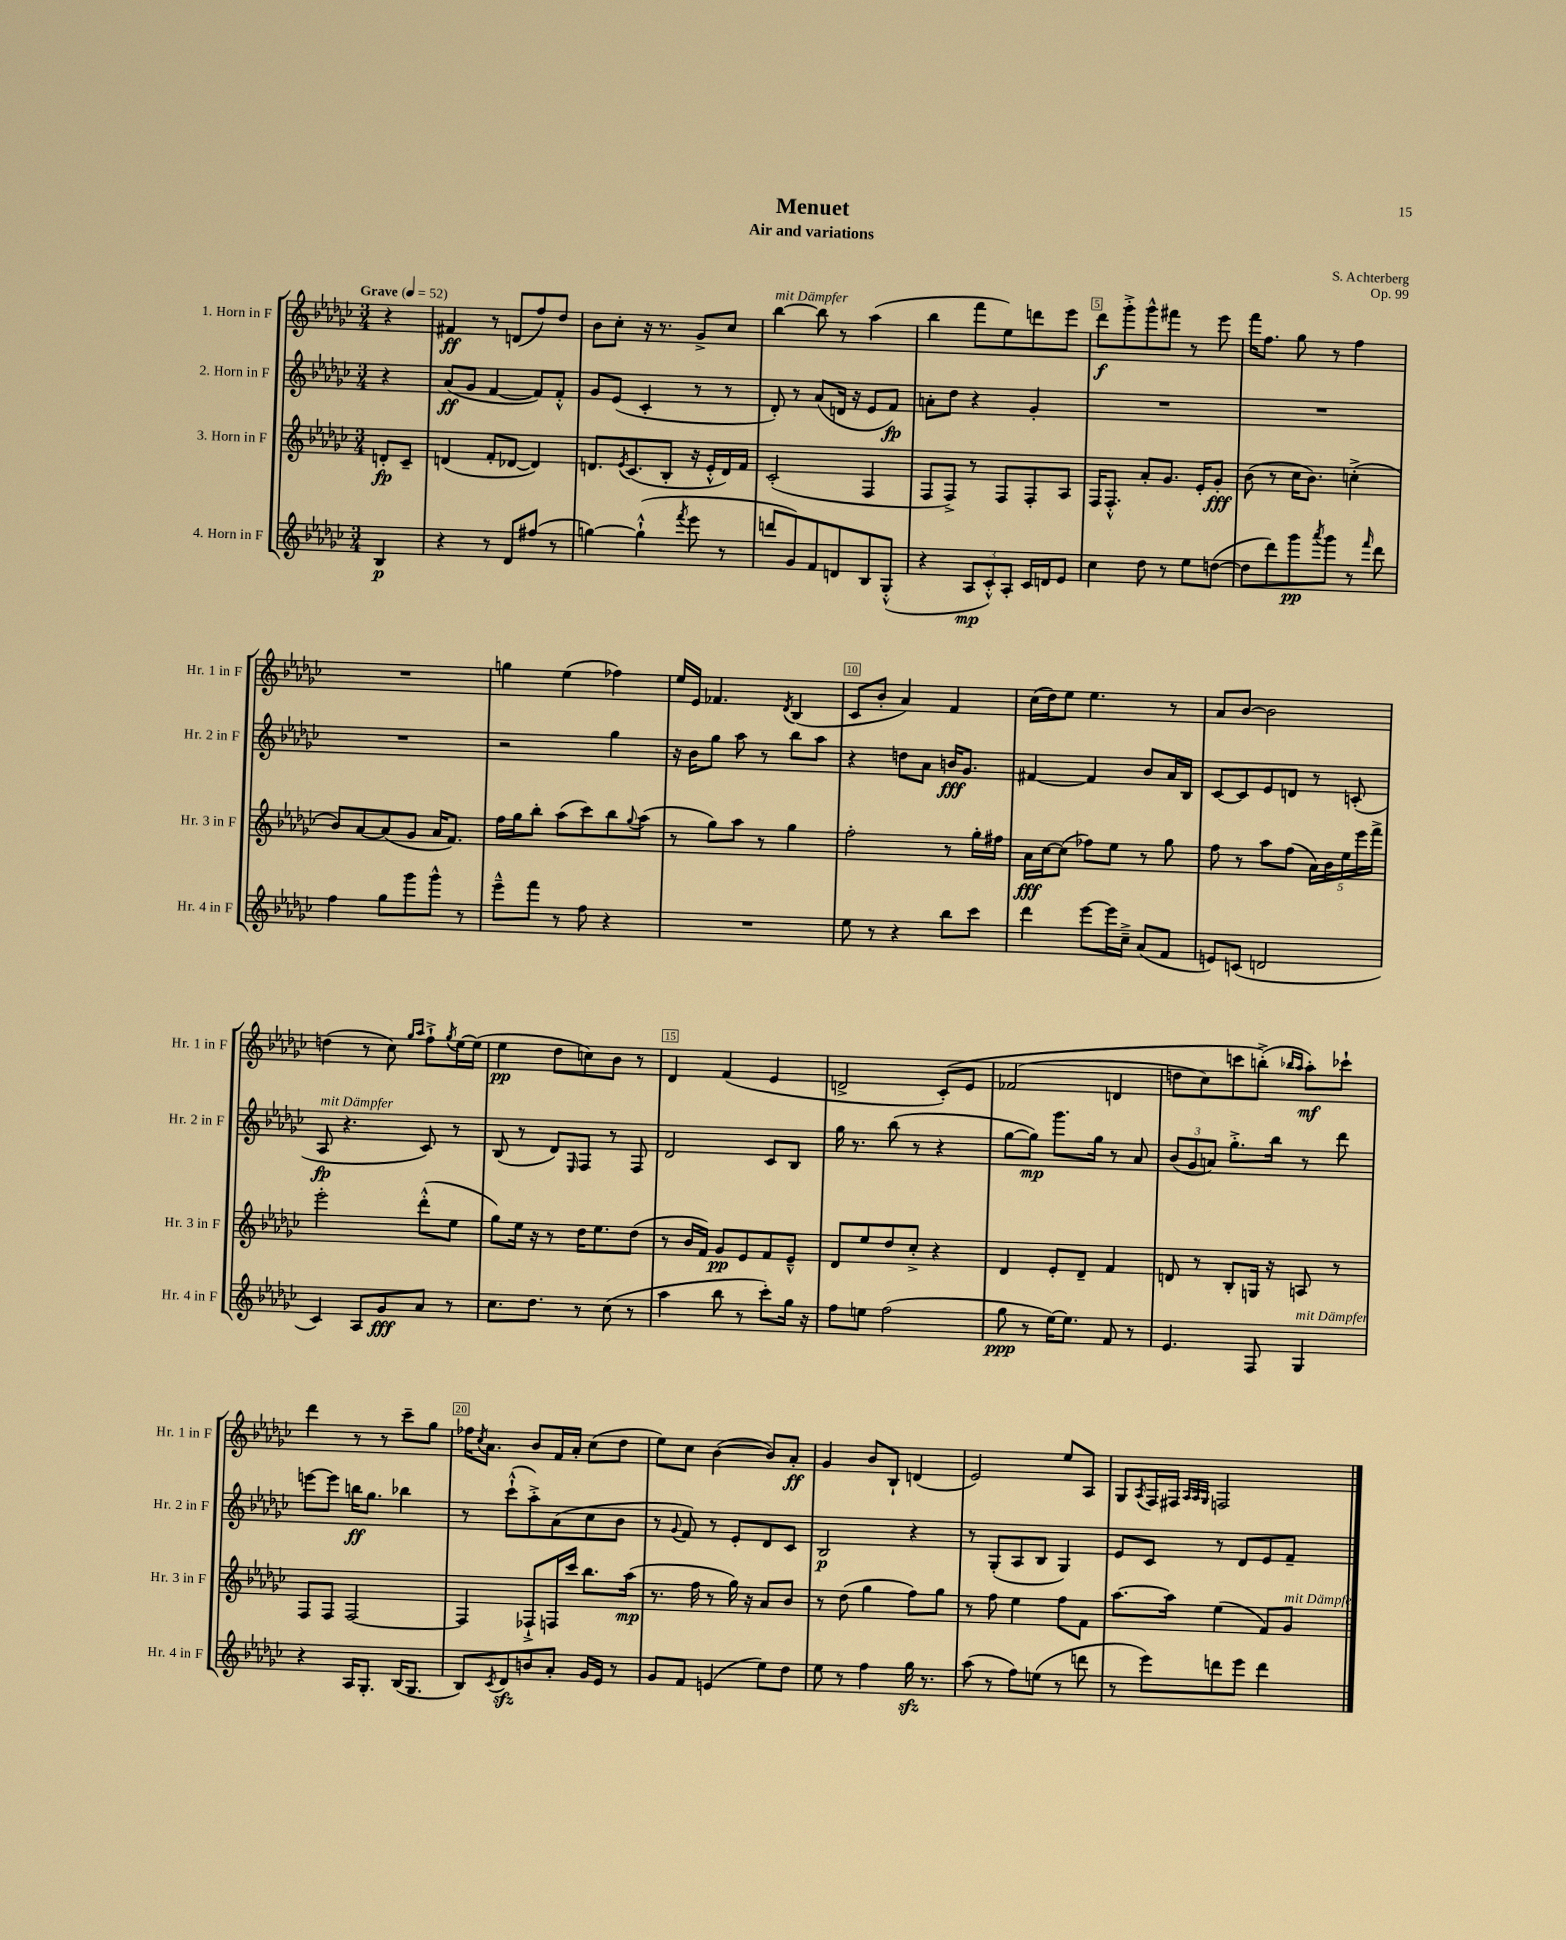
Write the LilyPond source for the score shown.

\header { title = "Menuet" composer = "S. Achterberg" subtitle = "Air and variations" opus = "Op. 99" }
<<
\new StaffGroup <<
\new Staff = "s0" \with { instrumentName = "1. Horn in F" shortInstrumentName = "Hr. 1 in F" } {
    \clef treble \key ges \major \numericTimeSignature \time 3/4 \partial 4 \tempo "Grave" 4 = 52
    r4 |
    fis'4\ff r8 d'8( f''8) des''8 |
    bes'8 ces''8-. r16 r8. ges'8-> ces''8 |
    bes''4~^\markup { \italic "mit Dämpfer" } bes''8 r8 aes''4( |
    bes''4 f'''8 ees''8) d'''8 ees'''8 |
    des'''8\f ges'''8-.-> ges'''8-^ fis'''8 r8 ees'''8 |
    f'''16 f''8. ges''8 r8 f''4 |
    R2. |
    g''4 ees''4( fes''4) |
    ees''16 ees'16 fes'4. \acciaccatura { des'8 } bes4( |
    ces'8 bes'8-. aes'4) f'4 |
    ces''16( des''16) ees''8 ees''4. r8 |
    aes'8 bes'8~ bes'2 |
    d''4( r8 ces''8) \grace { ges''16 aes''16 } f''8-!-> \acciaccatura { ges''8 } ees''16~ ees''16( |
    ees''4\pp des''8 c''8) bes'8 r8 |
    des'4 f'4( ees'4 |
    d'2-> ces'8-.)\( ees'8 |
    fes'2( d'4 |
    d''8 ces''8) c'''8 b''8-.->(\) \grace { bes''16 aes''16 } aes''8-.\mf) ces'''8-! |
    des'''4 r8 r8 ces'''8-- ges''8 |
    fes''16 \acciaccatura { ces''8 } aes'8. bes'8 f'16 aes'16-. ces''8( des''8 |
    ees''8) ces''8 bes'4~( bes'8) aes'8-.\ff |
    ges'4 bes'8 bes8-! d'4( |
    ees'2) ees''8 aes8 |
    ges8 \acciaccatura { aes8 } f16 fis16 \grace { aes32 aes32 ges32 } f2 \bar "|." |
}
\new Staff = "s1" \with { instrumentName = "2. Horn in F" shortInstrumentName = "Hr. 2 in F" } {
    \clef treble \key ges \major \numericTimeSignature \time 3/4 \partial 4
    r4 |
    aes'8\ff( ges'8 f'4~ f'8) f'8-.-^ |
    ges'8 ees'8( ces'4-. r8 r8 |
    des'8-.) r8 aes'8( d'16 r16 ees'8 f'8\fp) |
    a'8-. des''8 r4 ges'4-. |
    R2. |
    R2. |
    R2. |
    r2 ges''4 |
    r16 bes'16 ges''8 aes''8 r8 bes''8 aes''8 |
    r4 d''8 aes'8 b'16\fff ges'8. |
    fis'4~ fis'4 bes'8 aes'16 bes16 |
    ces'8~ ces'8 ees'8 d'8 r8 c'8-.( |
    aes8\fp^\markup { \italic "mit Dämpfer" } r4. ces'8) r8 |
    bes8( r8 des'8) \grace { ees16 } f8 r8 f8 |
    des'2 ces'8 bes8 |
    ges''16 r8. bes''8( r8 r4 |
    ges''8~ ges''8\mp) ges'''8. ges''16 r8 aes'8 |
    \tuplet 3/2 { bes'8( ges'8 a'8) } ges''8.-.-> bes''16 r8 des'''8 |
    e'''8~ e'''8 b''16\ff ges''8. bes''4 |
    r8 ces'''8-!-^( aes''8-.->) aes'8( ces''8 bes'8 |
    r8 \appoggiatura { ges'8 } f'8) r8 ees'8-. des'8 ces'8 |
    bes2\p r4 |
    r8 ges8-.( aes8 bes8 ges4) |
    ees'8 ces'8 r8 des'8 ees'8 f'8-- \bar "|." |
}
\new Staff = "s2" \with { instrumentName = "3. Horn in F" shortInstrumentName = "Hr. 3 in F" } {
    \clef treble \key ges \major \numericTimeSignature \time 3/4 \partial 4
    d'8-.\fp ces'8-- |
    d'4( f'8-. des'8~ des'4) |
    d'8. \acciaccatura { ees'8 } ces'8.( bes8-. r16 ees'16-.-^ d'16) f'16 |
    ces'2-.( f4 |
    f8 f8->) r8 f8 f8-. aes8 |
    f16 f8.-.-^ aes'8-. ges'8. ees'16-. ges'8-.\fff |
    bes'8( r8 ces''16 bes'8.) c''4-.->( |
    bes'8) aes'8~ aes'8( ges'8 aes'16 f'8.) |
    f''16 ges''16 bes''8-. aes''8( ces'''8) bes''8 \appoggiatura { ges''8 } aes''8( |
    r8 ges''8) aes''8 r8 ges''4 |
    f''2-. r8 ges''16-. fis''16 |
    aes'16\fff ces''16~ ces''8( fes''8) ees''8 r8 ges''8 |
    f''8 r8 aes''8 f''8( \tuplet 5/4 { aes'16) bes'16 ees''16 ees'''16 f'''16-> } |
    ees'''2-. des'''8-.-^( ees''8 |
    ges''8) ees''16 r16 r8 des''16 ees''8. des''8( |
    r8 bes'16 f'16) ges'8\pp ees'8 f'8 ees'8---^ |
    des'8 ees''8 des''8 ces''8-.-> r4 |
    des'4 ees'8-. des'8-- f'4 |
    d'8 r8 bes8-. g16 r16 a8 r8 |
    f8 f8 f2~ |
    f4 fes8-!-> f16 ces'''16 bes''8. aes''16\mp( |
    r8. f''16 r8 ges''16) r16 aes'8 bes'8 |
    r8 des''8( ges''4 f''8) ges''8 |
    r8 f''8 ees''4 f''8 f'8 |
    aes''8.~ aes''16 ees''4( f'8) ges'8^\markup { \italic "mit Dämpfer" } \bar "|." |
}
\new Staff = "s3" \with { instrumentName = "4. Horn in F" shortInstrumentName = "Hr. 4 in F" } {
    \clef treble \key ges \major \numericTimeSignature \time 3/4 \partial 4
    bes4\p |
    r4 r8 des'8 fis''8( r8 |
    g''4~) g''4-!-^( \acciaccatura { f'''8 } ees'''8 r8 |
    d'''8 ges'8) f'8 d'8 bes8 ges8-.-^( |
    r4 \tuplet 3/2 { aes8\mp ces'8-.-^) aes8-. } ces'16 d'16 ees'8 |
    ces''4 des''8 r8 ees''8 d''8~( |
    d''8 des'''8) ges'''8\pp \acciaccatura { aes'''8 } ges'''8 r8 \grace { f'''16 } des'''8 |
    f''4 ges''8 ges'''8 ges'''8-^ r8 |
    ees'''8---^ f'''8 r8 f''8 r4 |
    R2. |
    ees''8 r8 r4 bes''8 ces'''8 |
    des'''4 ees'''8~ ees'''16 ces''16---> aes'8( f'8 |
    e'8) c'8( d'2 |
    ces'4) aes8 ges'8\fff aes'8 r8 |
    ces''8. des''8. r8 ces''8( r8 |
    aes''4 bes''8 r8 ces'''8-.) ges''16 r16 |
    f''8 e''8 f''2( |
    ges''8\ppp r8 ees''16~) ees''8. f'8 r8 |
    ees'4. f8 ges4^\markup { \italic "mit Dämpfer" } |
    r4 aes16 ges8.-. bes16( ges8. |
    bes8) \acciaccatura { ces'8 } des'8\sfz b'8 aes'8-. ges'16 ees'16 r8 |
    ges'8 f'8 e'4( ees''8) des''8 |
    ees''8 r8 f''4 ges''16\sfz r8. |
    aes''8( r8 f''8) e''8( r8 d'''8 |
    r8 ees'''8) d'''8 ees'''8 d'''4 \bar "|." |
}
>>
>>
\layout { \context { \Score \override BarNumber.break-visibility = ##(#f #t #t) barNumberVisibility = #(every-nth-bar-number-visible 5) \override BarNumber.stencil = #(make-stencil-boxer 0.1 0.3 ly:text-interface::print) } }
